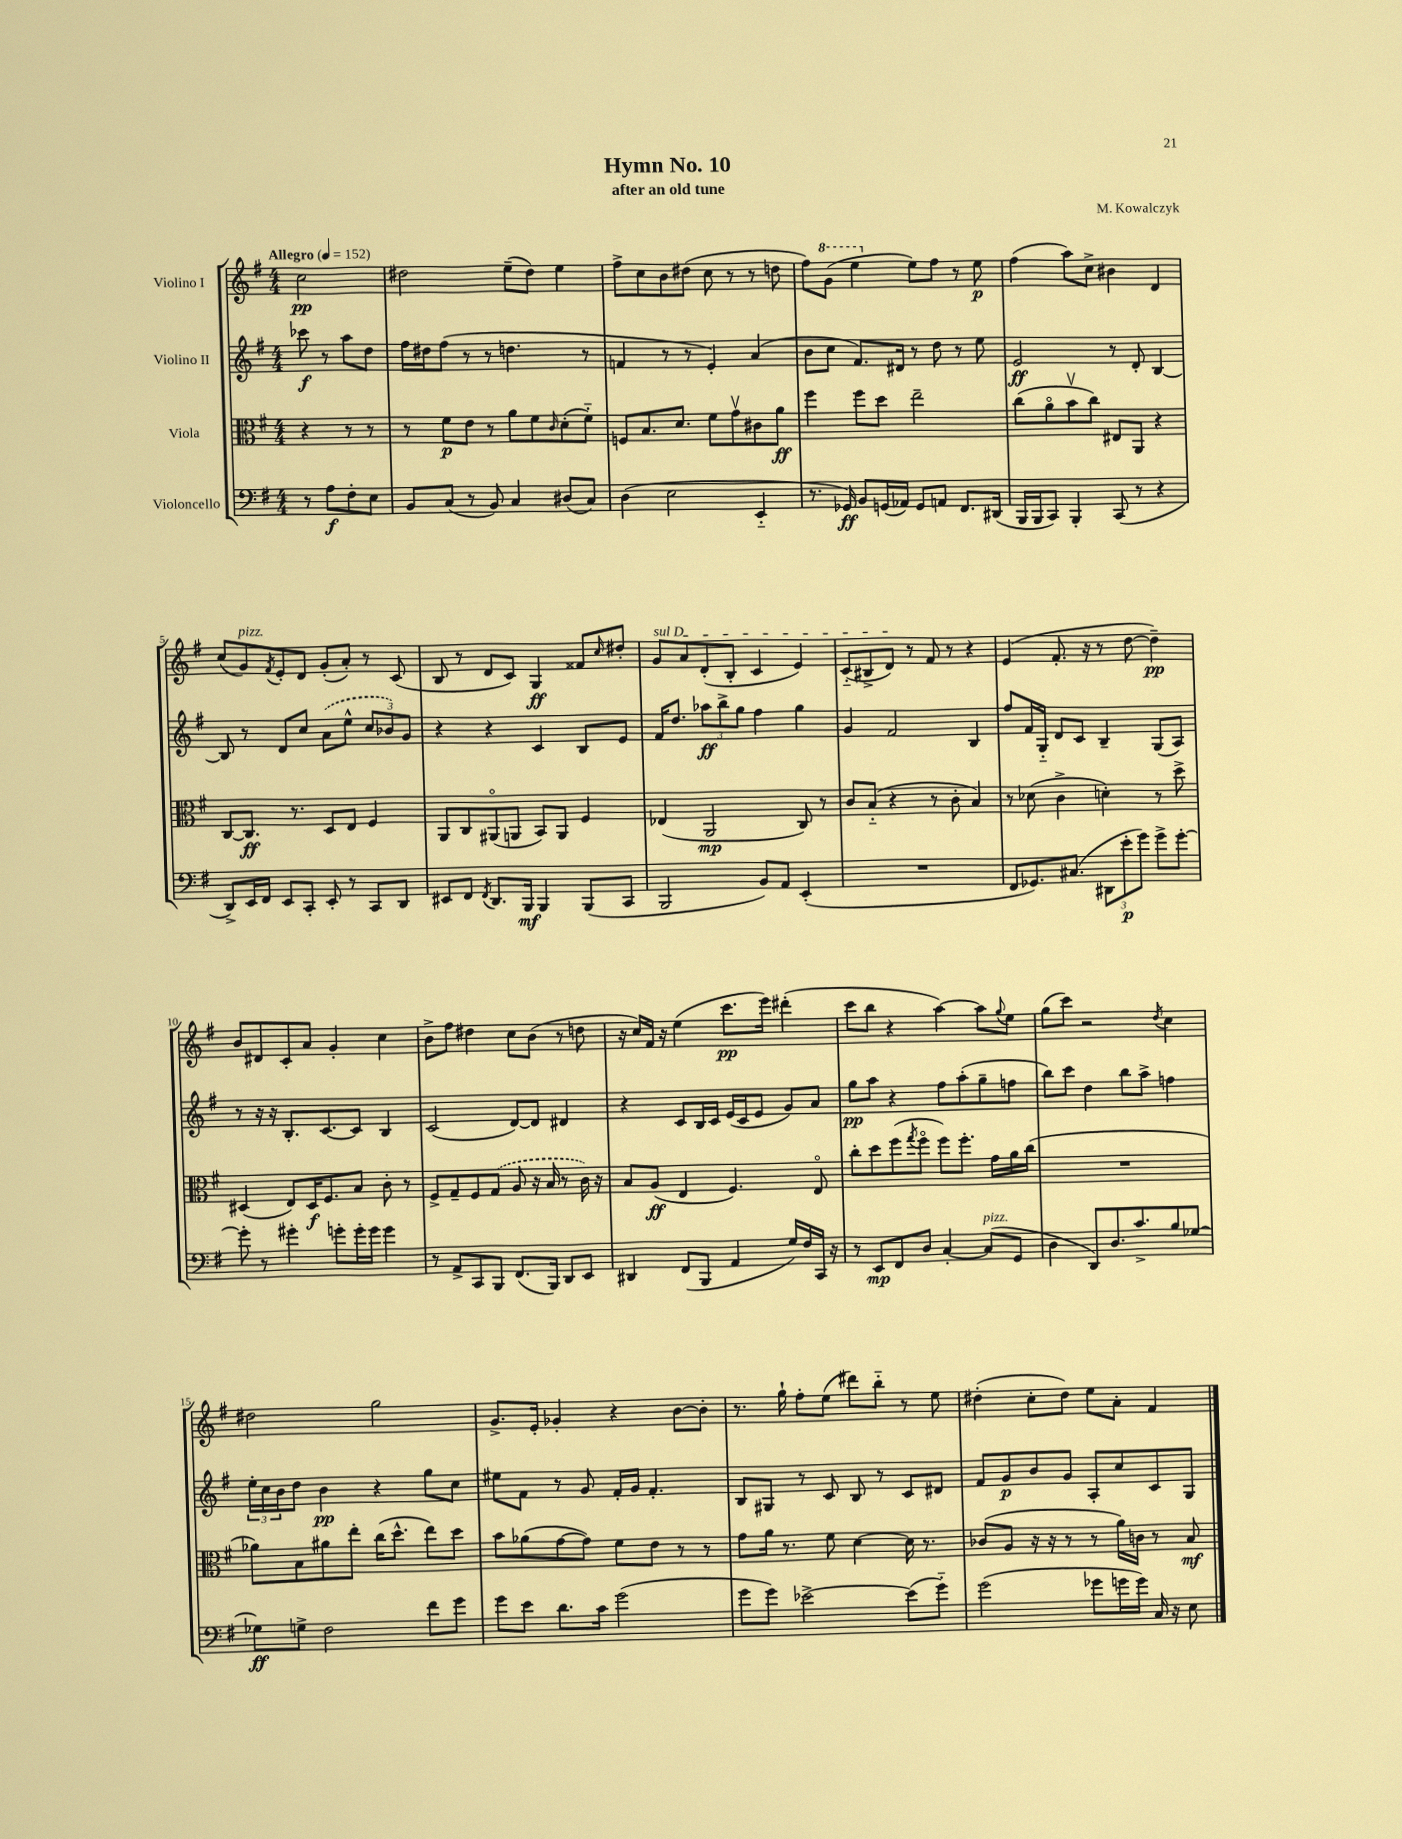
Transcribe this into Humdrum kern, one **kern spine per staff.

**kern	**kern	**kern	**kern
*staff4	*staff3	*staff2	*staff1
*clefF4	*clefC3	*clefG2	*clefG2
*k[f#]	*k[f#]	*k[f#]	*k[f#]
*M4/4	*M4/4	*M4/4	*M4/4
*MM152	*MM152	*MM152	*MM152
8r	4r	8ccc-	2cc
8A	.	8r	.
8F#'	8r	8aa	.
8E	8r	8dd	.
=	=	=	=
8BB	8r	16ff#	2dd#
.	.	16dd#	.
(8C	8f#	(8ff#	.
8r	8e	8r	.
8BB)	8r	8r	.
4C	8a	4.dd	(8ee~
.	8f#	.	8dd#)
.	16qqc	.	.
(8D#	(8d'	.	4ee
8C)	8f#'~)	8r	.
=	=	=	=
(4D	8F	4f	8ff#^
.	8.B	.	8cc
2E	.	8r	8b
.	8.d	.	.
.	.	8r	(8dd#
.	8f#	4e')	8cc
.	8gv	.	8r
4EE'~	8c#	(4a	8r
.	8a	.	8dd
=	=	=	=
8.r	4ff#	8b	8ff#)
.	.	8cc	(8gg
16GG-)	.	.	.
8BB	8ff#	8.f#)	4eee
(16GG	8dd	.	.
16AA-)	.	16d#	.
8GG	2ee~	8r	8ee)
8AA	.	8dd	8ff#
8.FF#	.	8r	8r
.	.	8ee	8ee
(16DD#	.	.	.
=	=	=	=
16BBB	(8cc	2e	(4ff#
16BBB	.	.	.
8CC)	8ao	.	.
4BBB'	8bv	.	8aa)
.	8cc)	.	8cc^
(8CC	8E#	8r	4b#
8r	8AA	8d'	.
4r	4r	[4B	4d
=	=	=	=
8DD^)	[8C	8B]	(8cc
16EE	8.C]	8r	8g)
16FF#	.	.	.
.	.	.	8qf#
8EE	.	8d	8e'
.	8.r	.	.
8CC'	.	8cc	8d
8EE'	8D	(8a	(8g'
8r	8E	8ee^^	8a')
8CC	4F#	12cc	8r
.	.	12b-)	.
8DD	.	.	(8c
.	.	12g	.
=	=	=	=
8EE#	8AA	4r	8B
8FF#	8C	.	8r
8qFF#	.	.	.
8.DD	(8AA#o	4r	8d
.	8AA	.	8c)
16BBB	.	.	.
4BBB	8BB)	4c	4G
.	8AA	.	.
(8BBB	4F#	8B	8f##
.	.	.	16qqcc
8CC	.	8e	8dd#'
=	=	=	=
2BBB	(4E-	16f#	8g
.	.	8.dd	.
.	.	.	8a
.	2AA	12aa-	(8d'
.	.	12bb^	.
.	.	.	8B'
.	.	12gg	.
8BB)	.	4ff#	4c
8AA	.	.	.
(4EE'	8C)	4gg	4e)
.	8r	.	.
=	=	=	=
1r	8c	4g	(8c'~
.	(8B'~	.	8B#^
.	4r	2f#	8d)
.	.	.	8r
.	8r	.	8f#
.	8c'	.	8r
.	4B)	4B	4r
=	=	=	=
8FF#	8r	8ff#	(4e
8.GG-)	(8d-	16f#	.
.	.	16G'~	.
.	4c^	8d	8.f#'
(8.C#	.	.	.
.	.	8c	.
.	.	.	16r
12DD#	4d')	4B~	8r
12e'	.	.	.
.	.	.	[8dd
12g)	.	.	.
8g^	8r	(8G	4dd~])
[8g'	8dd^	8A)	.
=	=	=	=
8g']	(4D#	8r	8b
8r	.	16r	8d#
.	.	16r	.
4g#'	8E)	8.B'	8c'
.	16D#	.	8a
.	8.F#	[8.c	.
8g'	.	.	4g'
16g'	8B	8c]	.
16g	.	.	.
4g	8c'	4B	4cc
.	8r	.	.
=	=	=	=
8r	8F#^	(2c	8b^
8AA^	8G~	.	8ff#
8CC	8F#	.	4dd#
8BBB	(8G	.	.
(8.FF#	8A	[8d)	8cc
.	16r	8d]	(8b
16BBB)	16B	.	.
8DD	8r	4d#	8r
8EE	16c)	.	8dd
.	16r	.	.
=	=	=	=
4DD#	8B	4r	16r
.	.	.	16cc)
.	(8A	.	16f#
.	.	.	16r
(8FF#	4E	8c	(4ee
8BBB	.	16B	.
.	.	16c	.
4AA	4.F#)	(16e	8.ccc
.	.	16c	.
.	.	8e	.
.	.	.	16eee)
16G)	.	8g)	(4ddd#'
16F#	.	.	.
16CC	8Eo	8a	.
16r	.	.	.
=	=	=	=
8r	8cc'	8gg	8ccc
8EE	8dd	8aa	8bb
8FF#	(8ff#	4r	4r
.	8qgg	.	.
8D	8ff#o	.	.
[4C'	8ff#)	8ff#	[4aa)
.	8.ff#'	(8aa'	.
(8C]	.	8gg~	8aa]
.	16g	.	.
.	.	.	8qqgg
8GG	16a	8ff	8ee
.	(16cc	.	.
=	=	=	=
4D	1r	8bb)	(8gg
.	.	8ccc	8ccc)
8DD)	.	4dd	2r
8.D	.	.	.
.	.	8bb	.
8.c^	.	.	.
.	.	8aa^	.
.	.	.	8qdd
8B	.	4ff	4cc
[8G-	.	.	.
=	=	=	=
8G-]	8a-)	24ee'	2dd#
.	.	24cc	.
.	.	24b	.
8G^	8B	8dd	.
2F#	8a#	4b	.
.	8ee'	.	.
.	(16cc	4r	2gg
.	8.dd^^	.	.
8f#	8ee)	8gg	.
8g	8dd	8cc	.
=	=	=	=
8g	8b	8ee#	8.g^
8e	(8a-	8f#	.
.	.	.	16e'
8.d	[8g	8r	4g-'
.	8g])	8g	.
16c	.	.	.
(2g	8f#	16f#'	4r
.	.	16g	.
.	8e	4.f#'	.
.	8r	.	[8b
.	8r	.	8b']
=	=	=	=
8g	8g	8B	8.r
8g)	16a	8G#	.
.	8.r	.	16gg`
[2e-^	.	8r	8ff#'
.	8f#	8c	(8ee
.	[4d	8B	8ddd#)
.	.	8r	8bb'~
(8e-]	16d]	8c	8r
.	8.r	.	.
8g'~)	.	8d#	8ee
=	=	=	=
(2g	(8c-	8f#	(4dd#'
.	8A	8g	.
.	16r	8b	8cc'
.	16r	.	.
.	8r	8g	8dd#)
8g-	8r	8A'	8ee
16g	16a)	8cc	8a'
16g)	16c	.	.
16C	8r	8c	4f#
16r	.	.	.
8E	8B	8G	.
==	==	==	==
*-	*-	*-	*-
